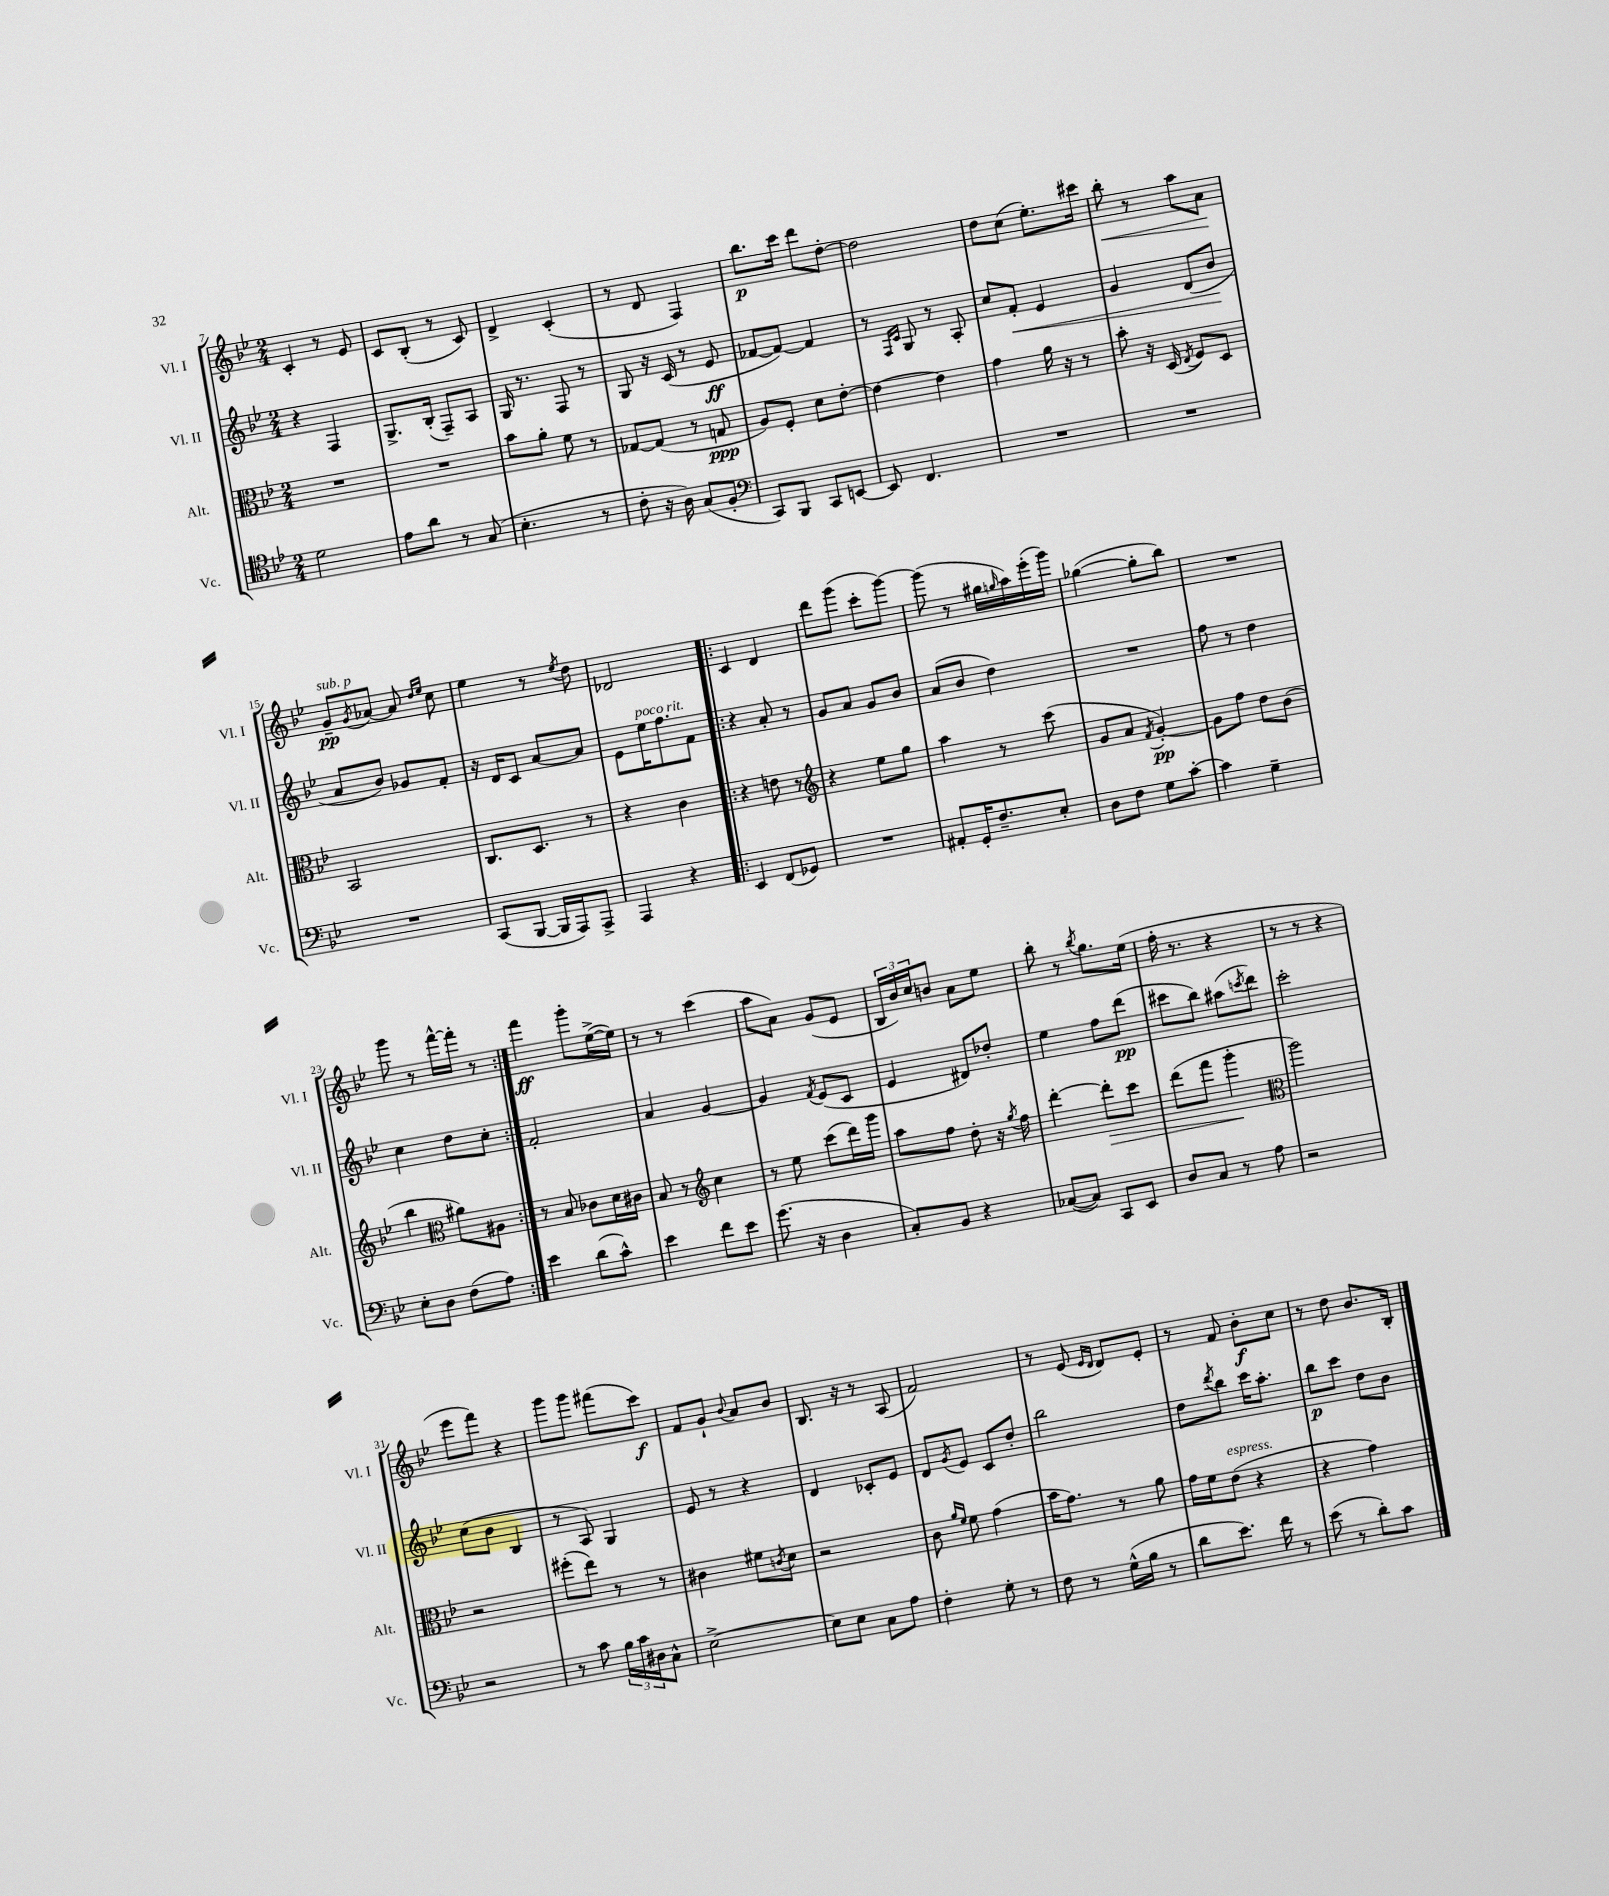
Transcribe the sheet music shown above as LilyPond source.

<<
\new StaffGroup <<
\new Staff = "s0" \with { instrumentName = "Vl. I" shortInstrumentName = "Vl. I" } {
    \clef treble \key bes \major \numericTimeSignature \time 2/4
    c'4-. r8 ees'8 |
    c'8 bes8-.( r8 c'8) |
    d'4-> c'4-.( |
    r8 d'8 f4) |
    bes''8.\p c'''16 d'''8 d''8~-. |
    d''2 |
    d''8 c''8( ees''8.-.) cis'''16 |
    bes''8-.\< r8 a''8 a'8\! |
    g'8--\pp^\markup { \italic "sub. p" } \acciaccatura { g'8 } aes'8~ aes'8 \grace { d''16 ees''16 } c''8 |
    ees''4 r8 \acciaccatura { ees''8 } d''8 |
    des'2 |
    \repeat volta 2 { c'4 d'4 |
    d'''8 g'''8( c'''8-. g'''8~) |
    g'''8( r8 gis''16 \grace { g''16 } a''16) ees'''16-.( g'''16) |
    ges''4~( ges''8-. bes''8) |
    R2 |
    g'''8 r8 f'''16~-^ f'''16-. r8 | }
    f'''4\ff g'''8-. ees''16~->( ees''16) |
    r8 r8 c'''4( |
    a''8 a'8) g'8( ees'8 |
    \tuplet 3/2 { bes16 bes'16) c''16 } b'8 a'8 ees''8 |
    bes''8-. r8 \acciaccatura { bes''8 } g''8. ees''16( |
    f''16-. r8. r4 |
    r8 r8 r4 |
    ees'''8 f'''8) r4 |
    g'''8 g'''8 fis'''8( c'''8\f) |
    f'8 g'8-! \appoggiatura { bes'8 } a'8 bes'8 |
    bes8. r16 r8 a8( |
    f'2) |
    r8 ees'8( \grace { ees'16 d'16 } d'8) ees'8-. |
    r8 f'8 bes'8-.\f c''8 |
    r8 d''8 bes'8. bes16-. \bar "|." |
}
\new Staff = "s1" \with { instrumentName = "Vl. II" shortInstrumentName = "Vl. II" } {
    \clef treble \key bes \major \numericTimeSignature \time 2/4
    r4 f4 |
    g8.-> bes16-.( f8--) a8 |
    g16 r8. f8 r8 |
    g8 r16 c'16( r8 ees'8\ff |
    fes'8~ fes'8~) fes'4 |
    r8 \grace { f16 c'16 } g8 r8 a8-. |
    c''8 f'8-.\< ees'4 |
    g'4 d'8( bes'8\! |
    a'8 bes'8) ges'8 f'8-. |
    r16 d'16 c'8 a'8~ a'8 |
    ees'8 ees''16^\markup { \italic "poco rit." } f''8. f'8 |
    \repeat volta 2 { r4 a'8-. r8 |
    g'8 a'8 g'8 bes'8 |
    a'8( bes'8 d''4) |
    R2 |
    f''8 r8 d''4 |
    c''4 d''8 c''8-. | }
    f'2-. |
    a'4 g'4~ |
    g'4 \acciaccatura { f'8 } ees'8( c'8 |
    ees'4 dis'8) des''8-. |
    ees''4 f''8 d'''8\pp( |
    cis'''8 bes''8) ais''8( \acciaccatura { c'''8 } d'''8) |
    c'''2-. |
    c''8( bes'8 bes4 |
    r8 a8) g4 |
    ees'8 r8 r4 |
    d'4 ces'8-. ees'8 |
    d'8 \acciaccatura { g'8 } ees'8 c'8 d''8-. |
    bes''2 |
    d''8 \acciaccatura { d'''8 } bes''8 c'''16 a''8.-. |
    bes''8\p c'''8 d''8 bes'8 \bar "|." |
}
\new Staff = "s2" \with { instrumentName = "Alt." shortInstrumentName = "Alt." } {
    \clef alto \key bes \major \numericTimeSignature \time 2/4
    R2 |
    R2 |
    bes'8 a'8-. f'8 r8 |
    ges8~ ges8( r8 g8\ppp |
    a8) f8-. d'8 ees'8~-. |
    ees'4~ ees'4 |
    g'4 a'16 r16 r8 |
    bes'8-. r16 d16( \acciaccatura { ees8 } f8) d8 |
    bes,2 |
    c8. d8. r8 |
    r4 c'4 |
    \repeat volta 2 { r4 e'8 r8 |
    \clef treble r4 ees''8 g''8 |
    a''4 r8 c'''8( |
    g'8 a'8 \acciaccatura { f'8 } g'4~-.\pp) |
    g'8 f''8 d''8 bes'8( |
    bes''4 \clef alto ais'8) ais8 | }
    r8 bes8 ces'8 d'16 cis'16 |
    bes8 r8 \clef treble c''4 |
    r8 ees''8 c'''8( d'''16) g'''16 |
    a''8 f''8 d''8-. r16 \acciaccatura { g''8 } f''16 |
    d'''4~-. d'''8-.\> c'''8 |
    d'''8( f'''8 g'''4-.\! |
    \clef alto a''2) |
    r2 |
    fis''8-.( ees''8) r8 r8 |
    cis'4 fis'8 \acciaccatura { c'8 } d'8 |
    r2 |
    c'8 \grace { a'16 f'16 } f'8 g'4( |
    bes'16 g'8.) r8 a'8 |
    g'16 f'16 ees'8^\markup { \italic "espress." }( r4 |
    r4 g'4) \bar "|." |
}
\new Staff = "s3" \with { instrumentName = "Vc." shortInstrumentName = "Vc." } {
    \clef tenor \key bes \major \numericTimeSignature \time 2/4
    d'2 |
    ees'8 a'8 r8 g8( |
    bes4.-. r8 |
    c'8-. r16 a16) g8( f8-. |
    \clef bass c,8) bes,,8 c,8 e,8~ |
    e,8 f,4. |
    R2 |
    R2 |
    R2 |
    c,8( bes,,8~ bes,,16 a,,16) a,,8-> |
    a,,4 r4 |
    \repeat volta 2 { ees,4 f,8( ges,8) |
    R2 |
    ais,8-. g,16-. f8.-- ees8-. |
    d8 f8 g8 c'8~-. |
    c'4 g4-- |
    ees8-. d8 f8( a8) | }
    ees'4 d'8( c'8-^) |
    ees'4 f'8 ees'8 |
    g'8.( r16 d4 |
    c8-.) bes,8 r4 |
    ces8~( ces8) c,8 ees,8 |
    d8 c8 r8 a8 |
    r2 |
    r2 |
    r8 c'8 \tuplet 3/2 { bes16 c'16 dis16 } c8-^ |
    ees2~-> |
    ees8 ees8 c8 a8 |
    f4-. g8-. r8 |
    f8 r8 g16-^( bes16 r8 |
    d'8 ees'8.) f'16 r8 |
    ees'8( r8 d'8-.) c'8 \bar "|." |
}
>>
>>
\layout { \context { \Score currentBarNumber = #7 } }
